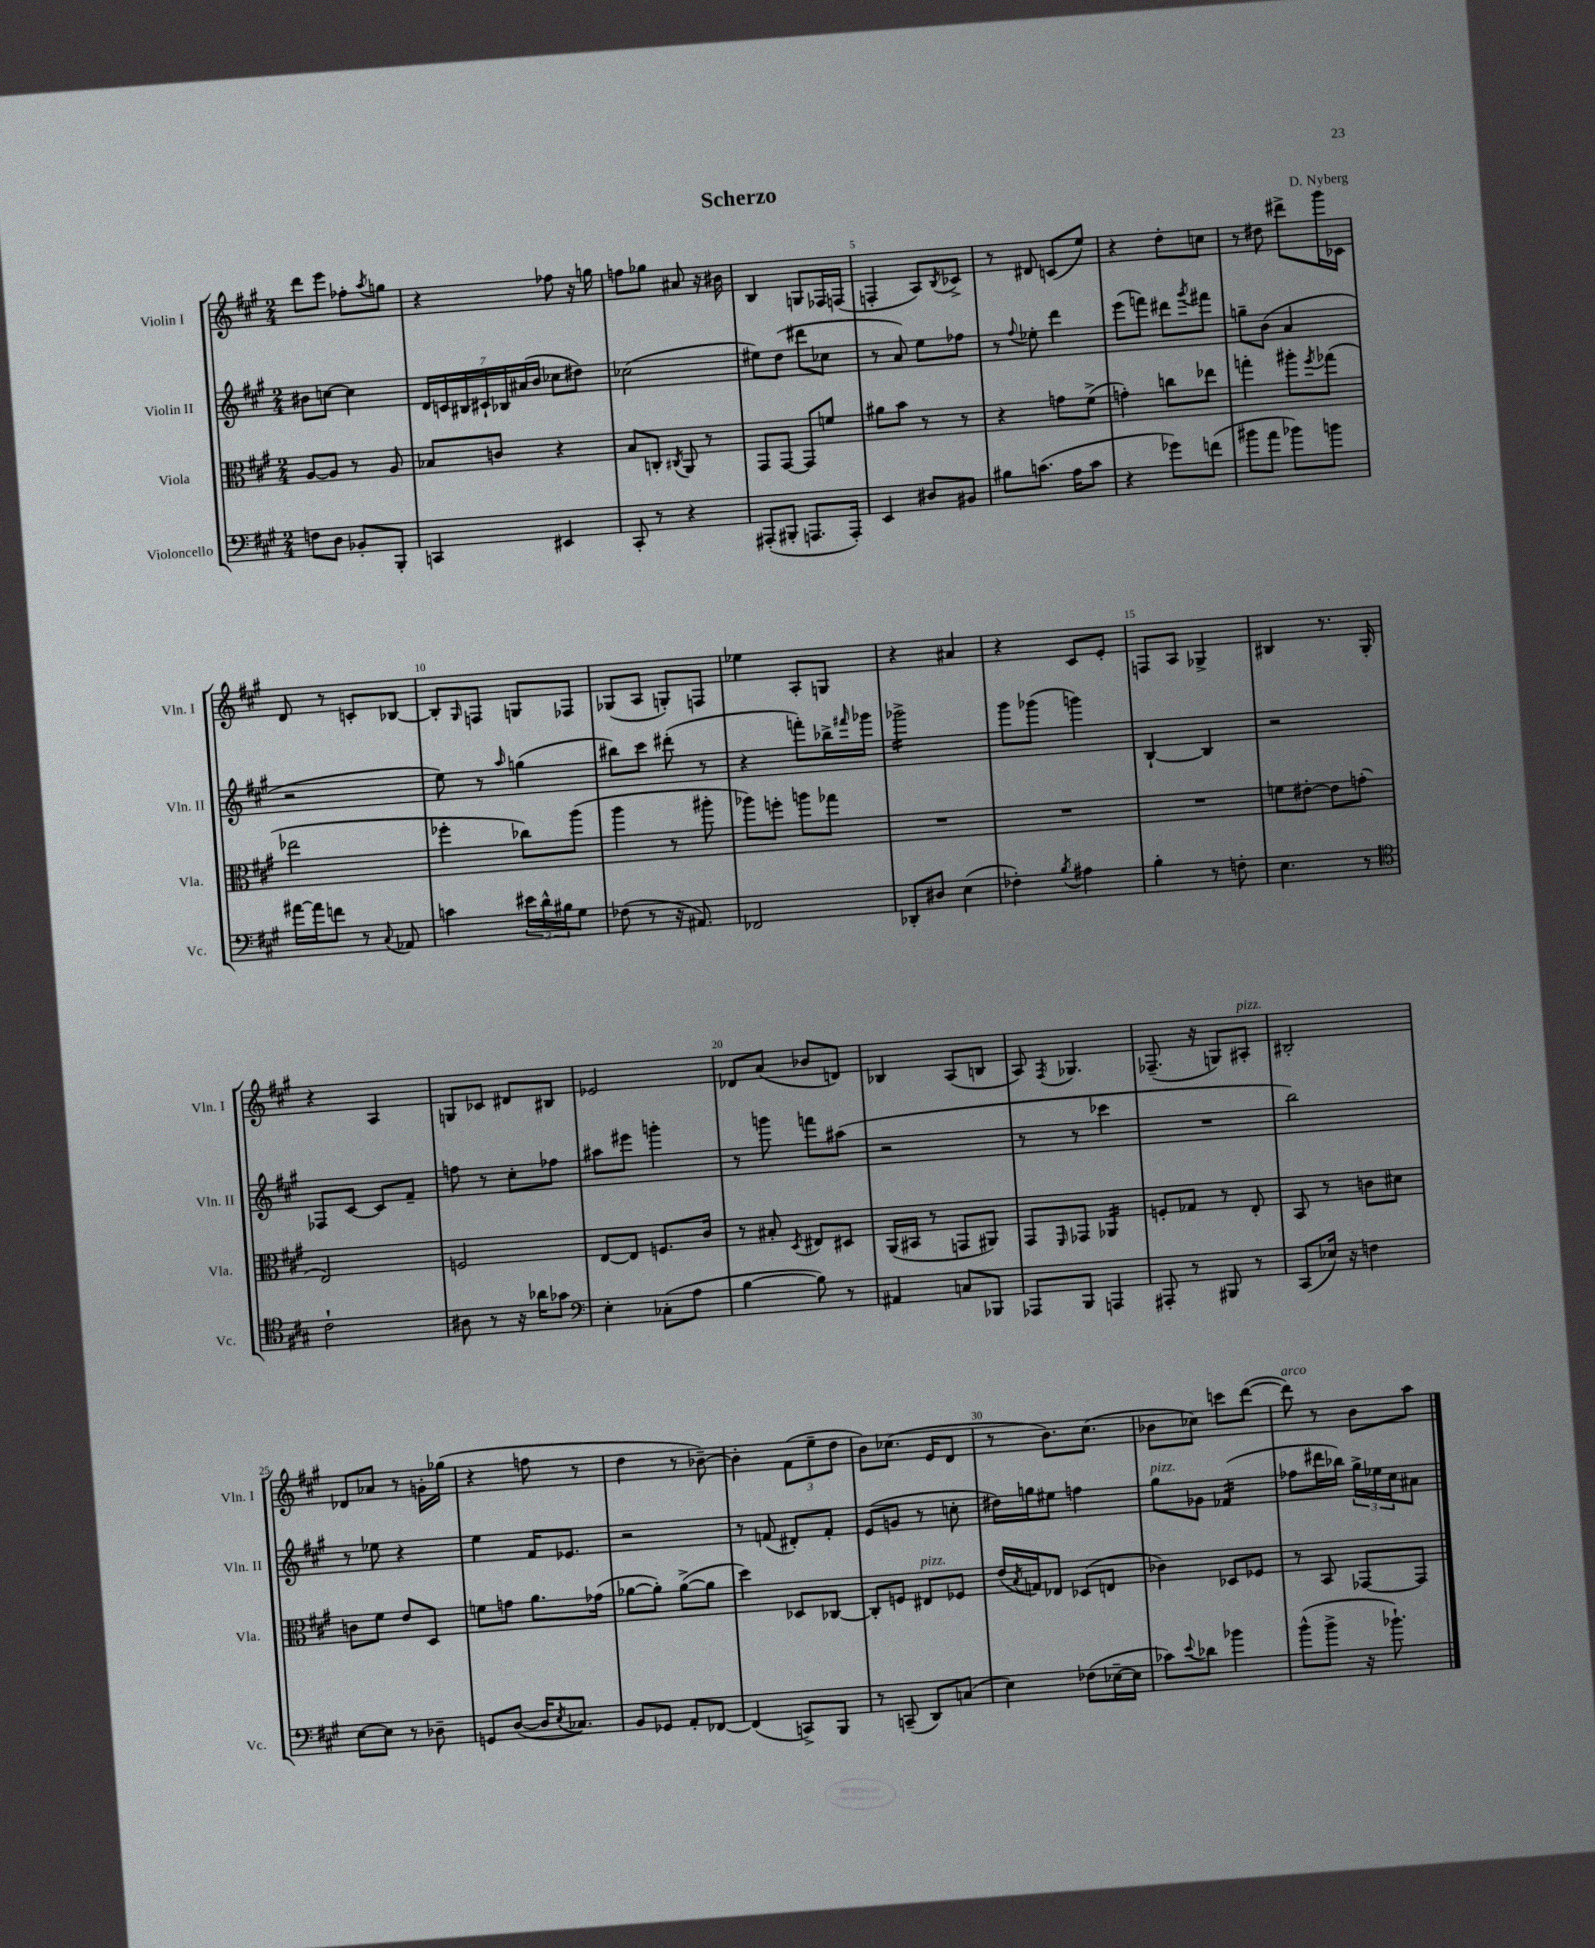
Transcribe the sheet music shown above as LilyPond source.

\header { title = "Scherzo" composer = "D. Nyberg" }
<<
\new StaffGroup <<
\new Staff = "s0" \with { instrumentName = "Violin I" shortInstrumentName = "Vln. I" } {
    \clef treble \key a \major \numericTimeSignature \time 2/4
    d'''8 e'''8 fes''8-. \acciaccatura { a''8 } g''8 |
    r4 fes''8 r16 g''16 |
    f''8 ges''8 ais'8 r16 bis'16 |
    b4 g8 fes16 f16( |
    f4-. a8) \acciaccatura { b8 } ces'8-> |
    r8 dis'8 c'8( e''8) |
    r4 d''8-. c''8 |
    r8 dis''8 dis'''8-> gis'''16 ces'16 |
    d'8 r8 c'8-. bes8~ |
    bes8-. \grace { gis16 } f8 g8 fes8 |
    ges8( a8 g8-.) f8 |
    ees''4 a8-. g8 |
    r4 ais'4 |
    r4 cis'8 e'8-. |
    f8 a8 ges4-> |
    bis4 r8. gis16-. |
    r4 a4 |
    g8 ces'8 dis'8 bis8 |
    ees'2 |
    des'8 a'8( bes'8 d'8) |
    bes4 a8( b8 |
    a8) \acciaccatura { fis8 } ges4. |
    fes8.--( r16 g8) ais8-.^\markup { \italic "pizz." } |
    bis2-. |
    des'8 aes'8 r8 g'16-. ges''16( |
    r4 f''8 r8 |
    d''4 r8 bes'8~--) |
    bes'4-. \tuplet 3/2 { fis'8( e''8-- d''8 } |
    b'8) ces''8.( e'16 d'8 |
    r8 b'8.) cis''8.( |
    bes'8 ces''8) c'''8 d'''8~( |
    d'''8^\markup { \italic "arco" }) r8 b'8 a''8 \bar "|." |
}
\new Staff = "s1" \with { instrumentName = "Violin II" shortInstrumentName = "Vln. II" } {
    \clef treble \key a \major \numericTimeSignature \time 2/4
    bis'8 c''8~ c''4 |
    \tuplet 7/4 { d'16 c'16 bis16 cis'16-! bes16 ais'16( b'16 } ces''8 dis''8) |
    ces''2( |
    eis''8) d''8( dis'''8 ces''8 |
    r8 a'8) e''8 fes''8 |
    r8 \appoggiatura { fis''8 } ees''8-. d'''4 |
    e'''8( f'''8) dis'''8 \acciaccatura { gis'''8 } fis'''8 |
    g''8-- b'8( a'4 |
    r2 |
    e''8) r8 \grace { a''16 } g''4( |
    bis''8) cis'''8 dis'''8-.( r8 |
    r4 f'''8-.) bes''16-> \grace { fis'''16 } ges'''16 |
    ges'''2:16-> |
    gis'''8 ges'''8( g'''4) |
    b4~-! b4 |
    r2 |
    fes8 cis'8~ cis'8 fis'8-- |
    f''8 r8 cis''8-. fes''8 |
    ais''8 eis'''8 g'''4-. |
    r8 g'''8 f'''8 ais''8( |
    r2 |
    r8 r8 ces'''4 |
    R2 |
    b''2) |
    r8 ees''8 r4 |
    e''4 fis'16 ees'8. |
    r2 |
    r8 f'8( dis'8-.) f'8-. |
    e'8( g'8 r8 c''8-. |
    dis''16) g''16 eis''8 f''4 |
    gis''8^\markup { \italic "pizz." } ges'8 fes'4:16( |
    fes''8 dis'''16 bes''16) \tuplet 3/2 { gis''16-> ees''16 cis''16 } ais'8 \bar "|." |
}
\new Staff = "s2" \with { instrumentName = "Viola" shortInstrumentName = "Vla." } {
    \clef alto \key a \major \numericTimeSignature \time 2/4
    a8~ a8 r8 a8 |
    bes8 c'8 r4 |
    b8 c8-. \acciaccatura { cis8 } a,8 r8 |
    gis,8 gis,8~ gis,8 f'8 |
    ais'8 b'8 r8 r8 |
    r4 g'8 fis'8->( |
    g'4-.) c''8 ees''8 |
    g''4-. ais''8-. \acciaccatura { fis''8 } ges''8( |
    ees''2 |
    fes''4-. ces''8) a''8( |
    a''4 r8 ais''8-. |
    aes''8) f''8-. a''8 ges''8 |
    R2 |
    R2 |
    R2 |
    f'8 eis'8~-. eis'8 g'8-.( |
    e2) |
    f2 |
    e8~ e8 f8. cis'16 |
    r8 bis8-. \acciaccatura { d8 } eis8 dis8 |
    a,16( bis,16 r8 g,8 ais,8) |
    gis,8 \grace { fis,16 } ges,8 aes,4:16 |
    f8-. ges8 r8 e8-. |
    b,8 r8 c'8 dis'8 |
    c'8 fis'8 e'8 d8 |
    f'8 g'8 a'8. ges'16( |
    aes'8~ aes'8-.) aes'8~->( aes'8 |
    d''4) des8 ces8~ |
    ces8-. f8 eis8^\markup { \italic "pizz." } fes8 |
    e'16( \acciaccatura { b8 } g16) ees8 des8( e8 |
    ces'4) des8 fes8 |
    r8 b,8 ges,8~ ges,8 \bar "|." |
}
\new Staff = "s3" \with { instrumentName = "Violoncello" shortInstrumentName = "Vc." } {
    \clef bass \key a \major \numericTimeSignature \time 2/4
    f8 d8 bes,8-. b,,8-. |
    c,4 eis,4 |
    cis,8-. r8 r4 |
    ais,,8-.( bis,,8-. a,,8. a,,16-.) |
    e,4 dis8 bis,8 |
    bis8 c'8.( a16 c'8 |
    r4 ges'8) f'8( |
    bis'8 a'8 bes'8) b'8 |
    ais'16~ ais'16 f'8 r8 \appoggiatura { cis8 } aes,8 |
    c'4 \tuplet 3/2 { eis'16 d'16-^ bis16 } gis8 |
    fes8( r8 r16 ais,8.) |
    fes,2 |
    des,8-. dis8 e4( |
    fes4-.) \acciaccatura { b8 } ais4 |
    b4-. r8 f8-. |
    e4. r8 |
    \clef tenor cis'2-! |
    ais8 r8 r16 aes'16 ges'8 |
    \clef bass e4-. ces8-.( a8 |
    b4~ b8) r8 |
    ais,4 c8 bes,,8 |
    aes,,8 b,,8 a,,4 |
    ais,,8-. r8 bis,,8 r8 |
    cis,8( ees16) r16 f4 |
    e8~ e8 r8 des8-- |
    g,8 d8~( d16 \acciaccatura { e8 } ces8.) |
    b,8 ges,8 a,8-. fes,8~ |
    fes,4( c,8->) b,,8 |
    r8 c,8--( d,8) c8( |
    e4) fes8( ees16~-- ees16 |
    ces'8) \appoggiatura { e'8 } des'8 bes'4 |
    b'8-^( b'8-> r16 bes'8.-!) \bar "|." |
}
>>
>>
\layout { \context { \Score \override BarNumber.break-visibility = ##(#f #t #t) barNumberVisibility = #(every-nth-bar-number-visible 5) } }
